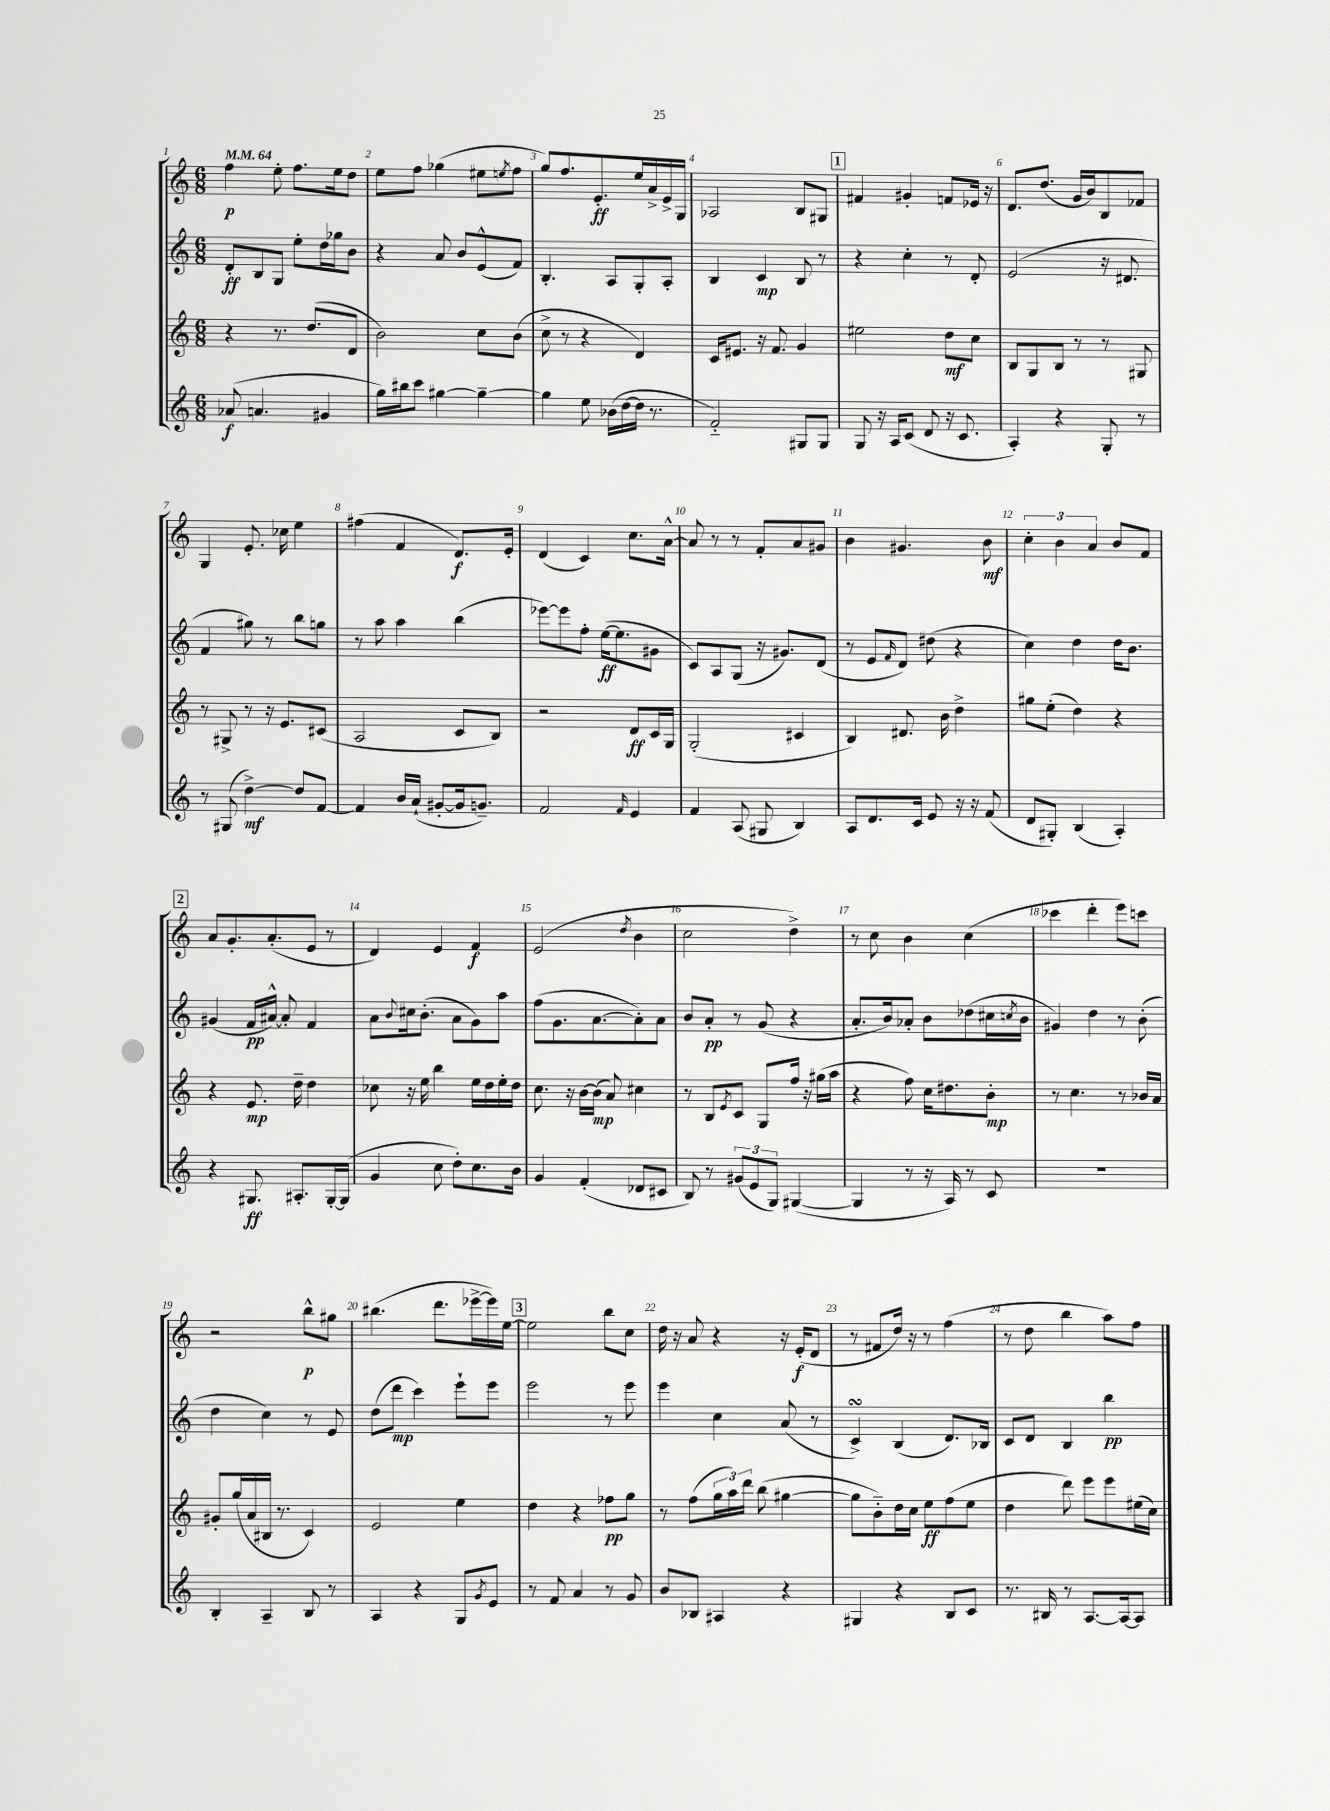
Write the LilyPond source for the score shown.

<<
\new StaffGroup <<
\new Staff = "s0" {
    \clef treble \key c \major \numericTimeSignature \time 6/8 \tempo 4 = 64
    f''4\p e''8-. f''8. e''16 d''8 |
    e''8 f''8 ges''4( eis''8 \acciaccatura { e''8 } f''8 |
    g''8) f''8. e'8.-.\ff e''16 a'16-> e'16-> g16 |
    aes2 b8 gis8 |
    \mark \markup { \box "1" } fis'4 gis'4-. f'8 ees'16 r16 |
    d'8. d''8.( g'16 b'16) b8 fes'8 |
    g4 e'8.-. ces''16 e''4 |
    fis''4( f'4 d'8.\f) e'16-. |
    d'4( c'4) c''8. a'16~-^ |
    a'8 r8 r8 f'8-. a'8 gis'8 |
    b'4 gis'4. b'8\mf |
    \tuplet 3/2 { c''4-. b'4 a'4 } b'8 f'8 |
    \mark \markup { \box "2" } a'8 g'8.-. a'8.-.( e'8 r8 |
    d'4) e'4 f'4\f |
    e'2( \acciaccatura { d''8 } b'4 |
    c''2 d''4->) |
    r8 c''8 b'4 c''4( |
    ces'''4 d'''4-. e'''8) c'''8 |
    r2 b''8-^\p gis''8 |
    bis''4.( d'''8. ees'''16~-> ees'''16) e''16~ |
    \mark \markup { \box "3" } e''2 b''8 c''8 |
    d''16 r16 a'8 r4 r16 e'16-.\f( d'8 |
    r8 fis'8 d''16) r16 r8 f''4( |
    r8 d''8 b''4 a''8) f''8 \bar "|." |
}
\new Staff = "s1" {
    \clef treble \key c \major \numericTimeSignature \time 6/8
    d'8-.\ff b8 g8 e''8-. d''16 ges''16 b'8 |
    r4 a'8 b'8 e'8-^( f'8) |
    b4.-. a8 g8-. a8-. |
    b4 c'4\mp b8 r8 |
    \mark \markup { \box "1" } r4 c''4-. r8 d'8-. |
    e'2( r16 dis'8. |
    f'4 gis''8) r8 b''8 g''8 |
    r8 a''8 a''4 b''4( |
    ees'''8~) ees'''8 f''8-. e''16~\ff( e''8. gis'8 |
    c'8) a8 g8( r16 gis'8.) d'8( |
    r8 e'8 \grace { f'16 } d'8) dis''8( r4 |
    c''4) d''4 d''16 b'8. |
    \mark \markup { \box "2" } gis'4( f'16\pp ais'16~-^) ais'8-. f'4 |
    a'8 \appoggiatura { b'8 } cis''16 b'8.-.( a'8 g'8) a''8 |
    f''8( g'8. a'8.~ a'8-.) a'8 |
    b'8 a'8-.\pp r8 g'8( r4 |
    a'8.-. b'16) aes'8-. b'8 des''8( cis''16 \acciaccatura { c''8 } b'16 |
    gis'4) d''4 r8 b'8-.( |
    d''4 c''4) r8 e'8 |
    d''8( d'''8\mp c'''4) e'''8-! e'''8 |
    \mark \markup { \box "3" } e'''2 r8 e'''8 |
    e'''4 c''4 a'8( r8 |
    c'4->\turn) b4( d'8.) bes16 |
    c'8 d'8 b4 b''4\pp \bar "|." |
}
\new Staff = "s2" {
    \clef treble \key c \major \numericTimeSignature \time 6/8
    r4 r8. d''8.( d'8 |
    b'2) c''8 b'8( |
    c''8-> r8 r4 d'4) |
    c'16 eis'8. r16 f'8. g'4 |
    \mark \markup { \box "1" } eis''2 d''8\mf c''8 |
    b8 g8 b8 r8 r8 gis8 |
    r8 gis8-> r8 r16 e'8. cis'8( |
    a2 c'8 b8) |
    r2 d'8\ff c'16 g16 |
    g2-.( cis'4 |
    b4) dis'8. b'16 d''4-> |
    gis''8 e''8-.( d''4) r4 |
    \mark \markup { \box "2" } r4 e'8.\mp d''16-- d''4 |
    ces''8 r16 e''16 b''4 e''16 d''16 e''16-. d''16 |
    c''8. r16 b'16~ b'16\mp( a'8) cis''4 |
    r8 b8 \acciaccatura { e'8 } c'8 g8 f''16 r16 gis''16( a''16 |
    r4 f''8) c''16 dis''8. b'8-.\mp |
    r8 c''4. r8 bes'16 a'16 |
    gis'8-. g''16( a'16 bis16 r8. c'4) |
    e'2 e''4 |
    \mark \markup { \box "3" } d''4 r4 fes''8\pp g''8 |
    r8 f''8( \tuplet 3/2 { g''16 a''16) d'''16 } b''8( gis''4~ |
    gis''8 b'8-_) d''16 c''16 e''8\ff f''8( e''8 |
    d''4 d'''8) e'''8 e'''8 eis''16( c''16) \bar "|." |
}
\new Staff = "s3" {
    \clef treble \key c \major \numericTimeSignature \time 6/8
    aes'8\f( a'4. gis'4 |
    g''16) bis''16 c'''8 gis''4~ gis''4~-- |
    gis''4 e''8 bes'16( d''16~ d''16 r8. |
    f'2-_) gis8 gis8 |
    \mark \markup { \box "1" } g8 r16 a16 c'8( d'8 r16 c'8. |
    a4-.) r4 g8-. r8 |
    r8 gis8( d''4~->\mf) d''8 f'8~ |
    f'4 b'16 a'16-!( gis'8~-. gis'16 g'8.--) |
    f'2 \grace { f'16 } e'4 |
    f'4 a8( gis8 b4) |
    a8 d'8. c'16 e'8 r16 r16 f'8( |
    d'8 gis8-.) b4( a4-.) |
    \mark \markup { \box "2" } r4 gis8.\ff ais8.-. gis16~-. gis16( |
    g'4 c''8 d''8-.) c''8. b'16 |
    g'4 f'4-.( des'8 cis'8 |
    b8) r8 \tuplet 3/2 { gis'8( e'8 g8) } gis4~( |
    gis4 r8 r16 a16) r8 c'8 |
    R2. |
    b4-. a4-- b8 r8 |
    a4 r4 g8 \acciaccatura { g'8 } e'8 |
    \mark \markup { \box "3" } r8 f'8 a'4 r8 g'8 |
    b'8 bes8 ais4 r4 |
    gis4 r4 b8 c'8 |
    r8. bis16 r8 a8.~ a16~ a8 \bar "|." |
}
>>
>>
\layout { \context { \Score \override BarNumber.break-visibility = ##(#f #t #t) barNumberVisibility = #all-bar-numbers-visible } }
